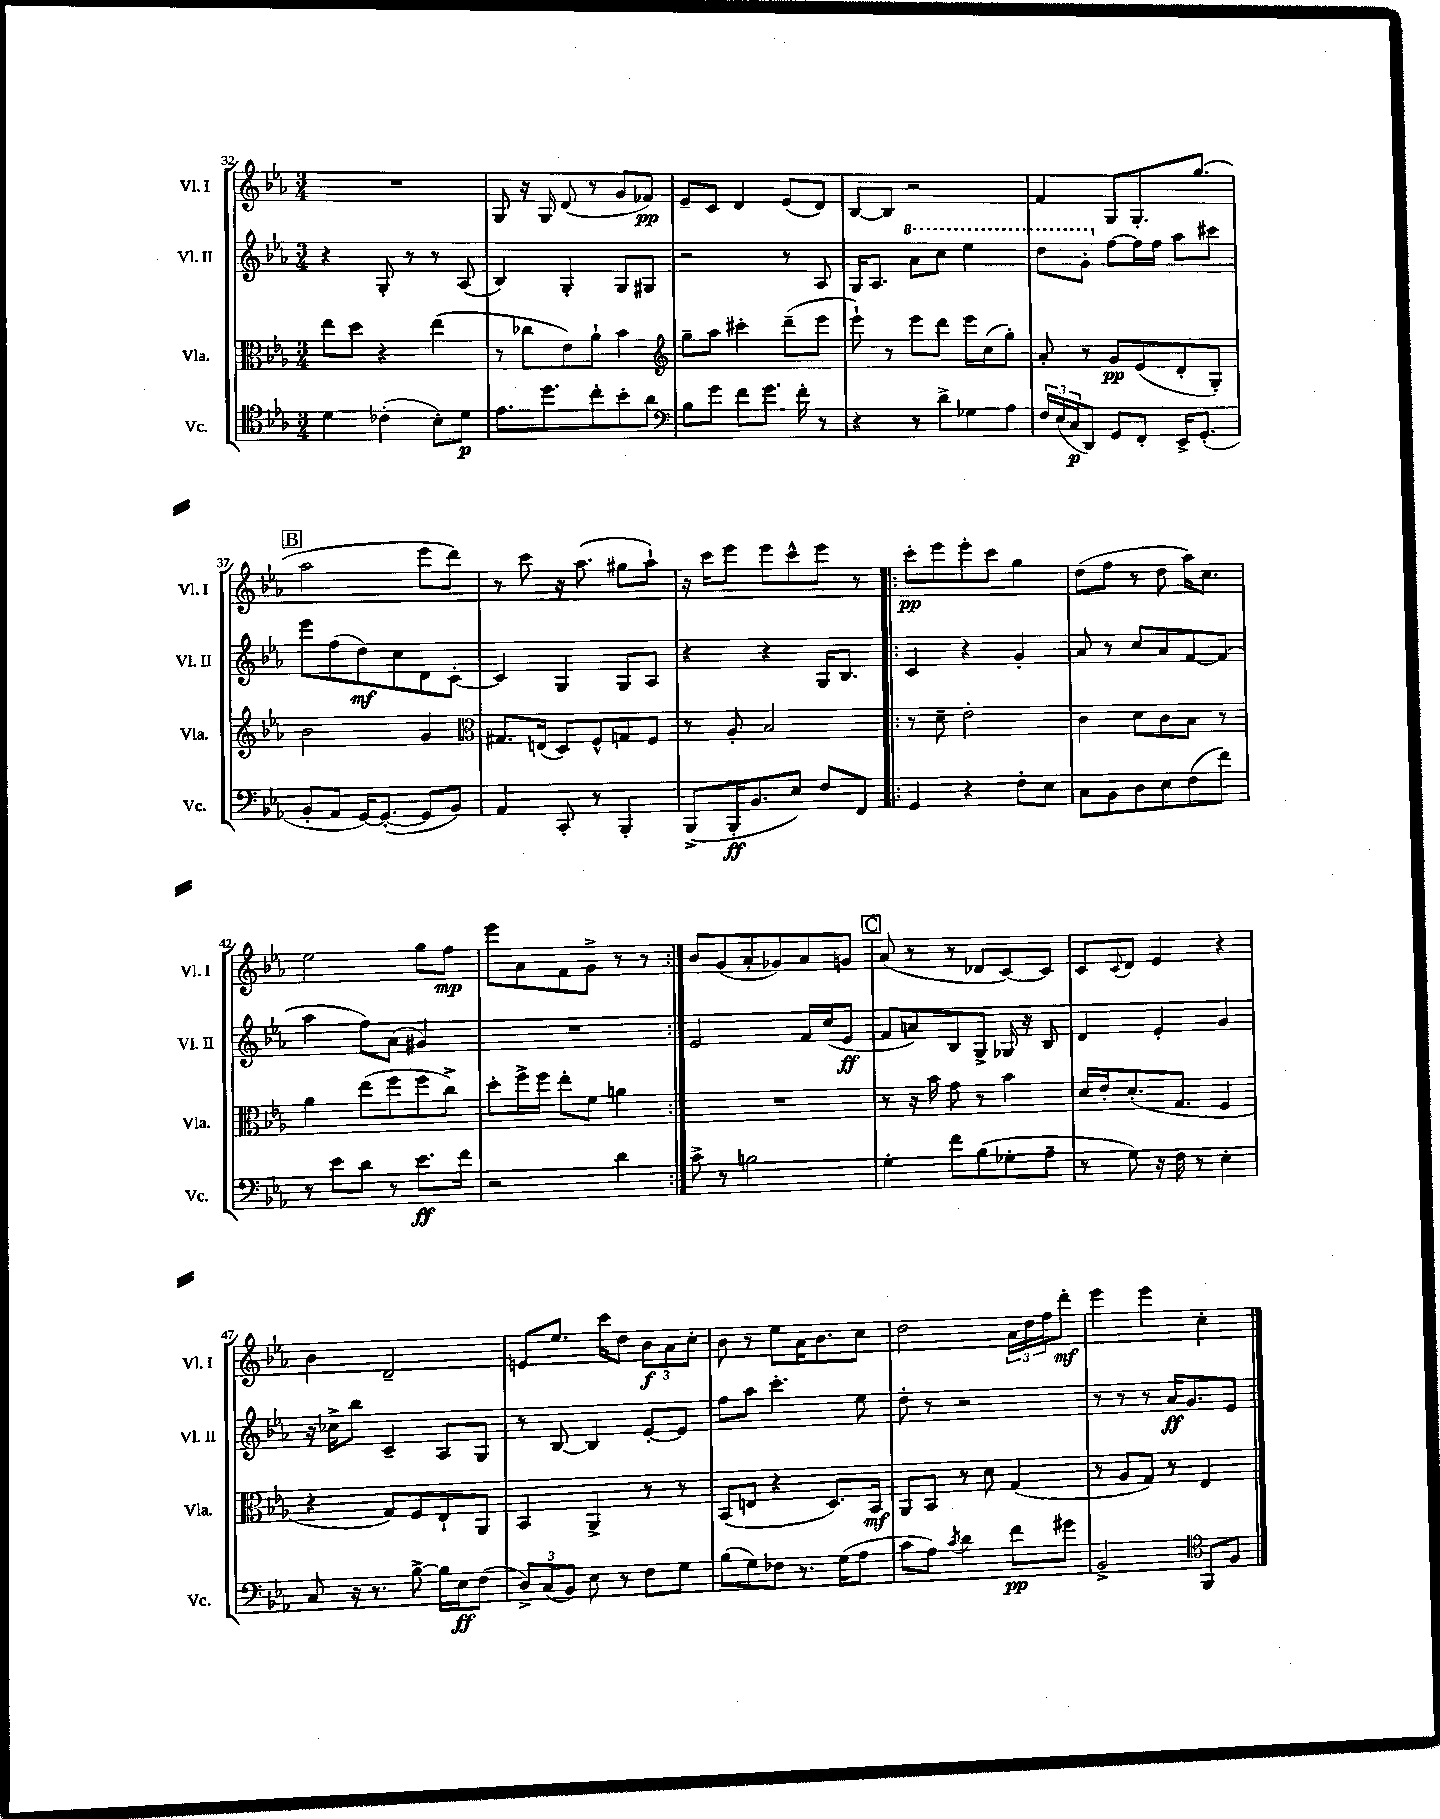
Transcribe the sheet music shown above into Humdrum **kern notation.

**kern	**kern	**kern	**kern
*staff4	*staff3	*staff2	*staff1
*clefC4	*clefC3	*clefG2	*clefG2
*k[b-e-a-]	*k[b-e-a-]	*k[b-e-a-]	*k[b-e-a-]
*M3/4	*M3/4	*M3/4	*M3/4
4d	8ee-	4r	2.r
.	8dd	.	.
(4c-'	4r	8G'	.
.	.	8r	.
8B-')	(4ee-	8r	.
8d	.	(8A-	.
=	=	=	=
8.e-	8r	4B-)	8G
.	8cc-	.	16r
8.dd	.	.	16G
.	8e-)	4G'	(8d
8cc'	8a-`	.	8r
8b-'	4b-	8G	8g
8a-	.	8G#	8f-)
=	=	=	=
*clefF4	*clefG2	*	*
8B-	8gg~	2r	8e-~
8g	8aa-	.	8c
8f	4ccc#'	.	4d
8.g	.	.	.
.	(8ddd~	8r	(8e-
16f'	.	.	.
8r	8eee-	8A-	8d)
=	=	=	=
4r	8eee-`)	16G	[8B-
.	.	8.A-	.
.	8r	.	8B-]
8r	8eee-	8aa-	2r
8d^	8ddd	8ccc	.
8G-	16eee-	4eee-	.
.	(16cc	.	.
8A-	8gg')	.	.
=	=	=	=
24F	8a-'	8ddd	4f
(24E-	.	.	.
24C	.	.	.
8DD)	8r	8gg'	.
8GG	8g	[8ff	8G
8FF'	(8e-	16ff]	8.G'
.	.	16ff	.
16EE-^	8d'	8aa-	.
(8.GG'	.	.	(8.gg
.	8G')	8ccc#	.
=	=	=	=
8BB-'	2b-	8eee-	2aa-
8AA-	.	(8ff	.
[16GG)	.	8dd)	.
(8.GG'_	.	.	.
.	.	8cc	.
8GG]	4g	8d	8eee-
8BB-)	.	[8c'	8ddd)
=	=	=	=
*	*clefC3	*	*
4AA-	8.G#	4c]	8r
.	.	.	8ccc
.	(16E	.	.
8CC'	8D)	4G	16r
.	.	.	(8.aa-
8r	8F^^	.	.
4BBB-'	8G	8G	8gg#
.	8F	8A-	8aa-`)
=	=	=	=
(8BBB-^	8r	4r	16r
.	.	.	16ccc
16BBB-'	8A-'	.	8eee-
8.BB-	.	.	.
.	2B-	4r	8eee-
8E-)	.	.	8ccc^^
8F	.	16G	8eee-
.	.	8.B-	.
8FF	.	.	8r
=!|:	=!|:	=!|:	=!|:
4GG	8r	4c	8ccc'
.	8d~	.	8eee-
4r	2e-'	4r	8eee-'
.	.	.	8ccc
8F'	.	4g'	4gg
8E-	.	.	.
=	=	=	=
8C	4c	8a-	(8dd
8BB-	.	8r	8ff
8D	8d	8cc	8r
8E-	8c	8a-	8dd
(8F	8B-	[8f	16aa-)
.	.	.	8.cc
8f)	8r	(8f]	.
=	=	=	=
8r	4a-	4aa-	2ee-
8e-	.	.	.
8d	(8ee-	8ff)	.
8r	8ff	(8a-	.
8.e-	8ff	4g#)	8gg
.	8cc^)	.	8ff
16f	.	.	.
=	=	=	=
2r	8dd'	2.r	8eee-
.	16ff^	.	8a-
.	16ff	.	.
.	8ee-'	.	8f
.	8f	.	8g^
4d	4a	.	8r
.	.	.	8r
=:|!	=:|!	=:|!	=:|!
8c^	2.r	2e-	8b-
8r	.	.	(8g
2B	.	.	8a-'
.	.	.	8g-)
.	.	16f	8a-
.	.	(16cc	.
.	.	8e-	8g
=	=	=	=
4G'	8r	8f	(8a-
.	16r	8a)	8r
.	16b-	.	.
8f	8g	8B-	8r
(8B-	8r	8G^	8d-
8G-'	4b-	16G-	[8c)
.	.	16r	.
8A-~	.	8B-	8c]
=	=	=	=
8r	16d	4d	8c
.	16e-'	.	.
.	.	.	8qqc
8G)	(8.d'	.	8d
16r	.	4e-'	4e-
16F	8.G	.	.
8r	.	.	.
4E-'	4F	4g	4r
=	=	=	=
8C	4r	16r	4b-
.	.	16cc-^	.
16r	.	8bb-	.
8.r	.	.	.
.	8G)	4c~	2d~
[8B-^	8F	.	.
16B-]	8E-`	8A-	.
16E-	.	.	.
(8F	8AA-	8G	.
=	=	=	=
12D^)	4BB-	8r	8e
(12C	.	.	.
.	.	[8B-	8.ee-
12BB-)	.	.	.
8E-	4AA-^	4B-]	.
.	.	.	16ccc
8r	.	.	8dd
8F	8r	[8e-'	12b-
.	.	.	12a-
8G	8r	8e-]	.
.	.	.	12cc'
=	=	=	=
(8B-	(8BB-	8ff	8b-
8G)	8E	8aa-	8r
8F-	4r	4.ccc'	8ee-
8.r	.	.	16a-
.	.	.	8.b-
.	8.D)	.	.
(16G	.	.	.
8A-	.	8ee-	8cc
.	16BB-	.	.
=	=	=	=
8c	8AA-	8dd'	2dd
8A-)	8BB-	8r	.
8qc	.	.	.
4d	8r	2r	.
.	8d	.	.
8f	(4G	.	24a-
.	.	.	24dd
.	.	.	24ff
8g#	.	.	8ddd'
=	=	=	=
2BB-^	8r	8r	4eee-
.	8A-	8r	.
.	8G)	8r	4eee-
.	8r	16a-	.
.	.	8.g	.
*clefC4	*	*	*
8FF	4E-	.	4cc'
8F	.	8e-	.
==	==	==	==
*-	*-	*-	*-
